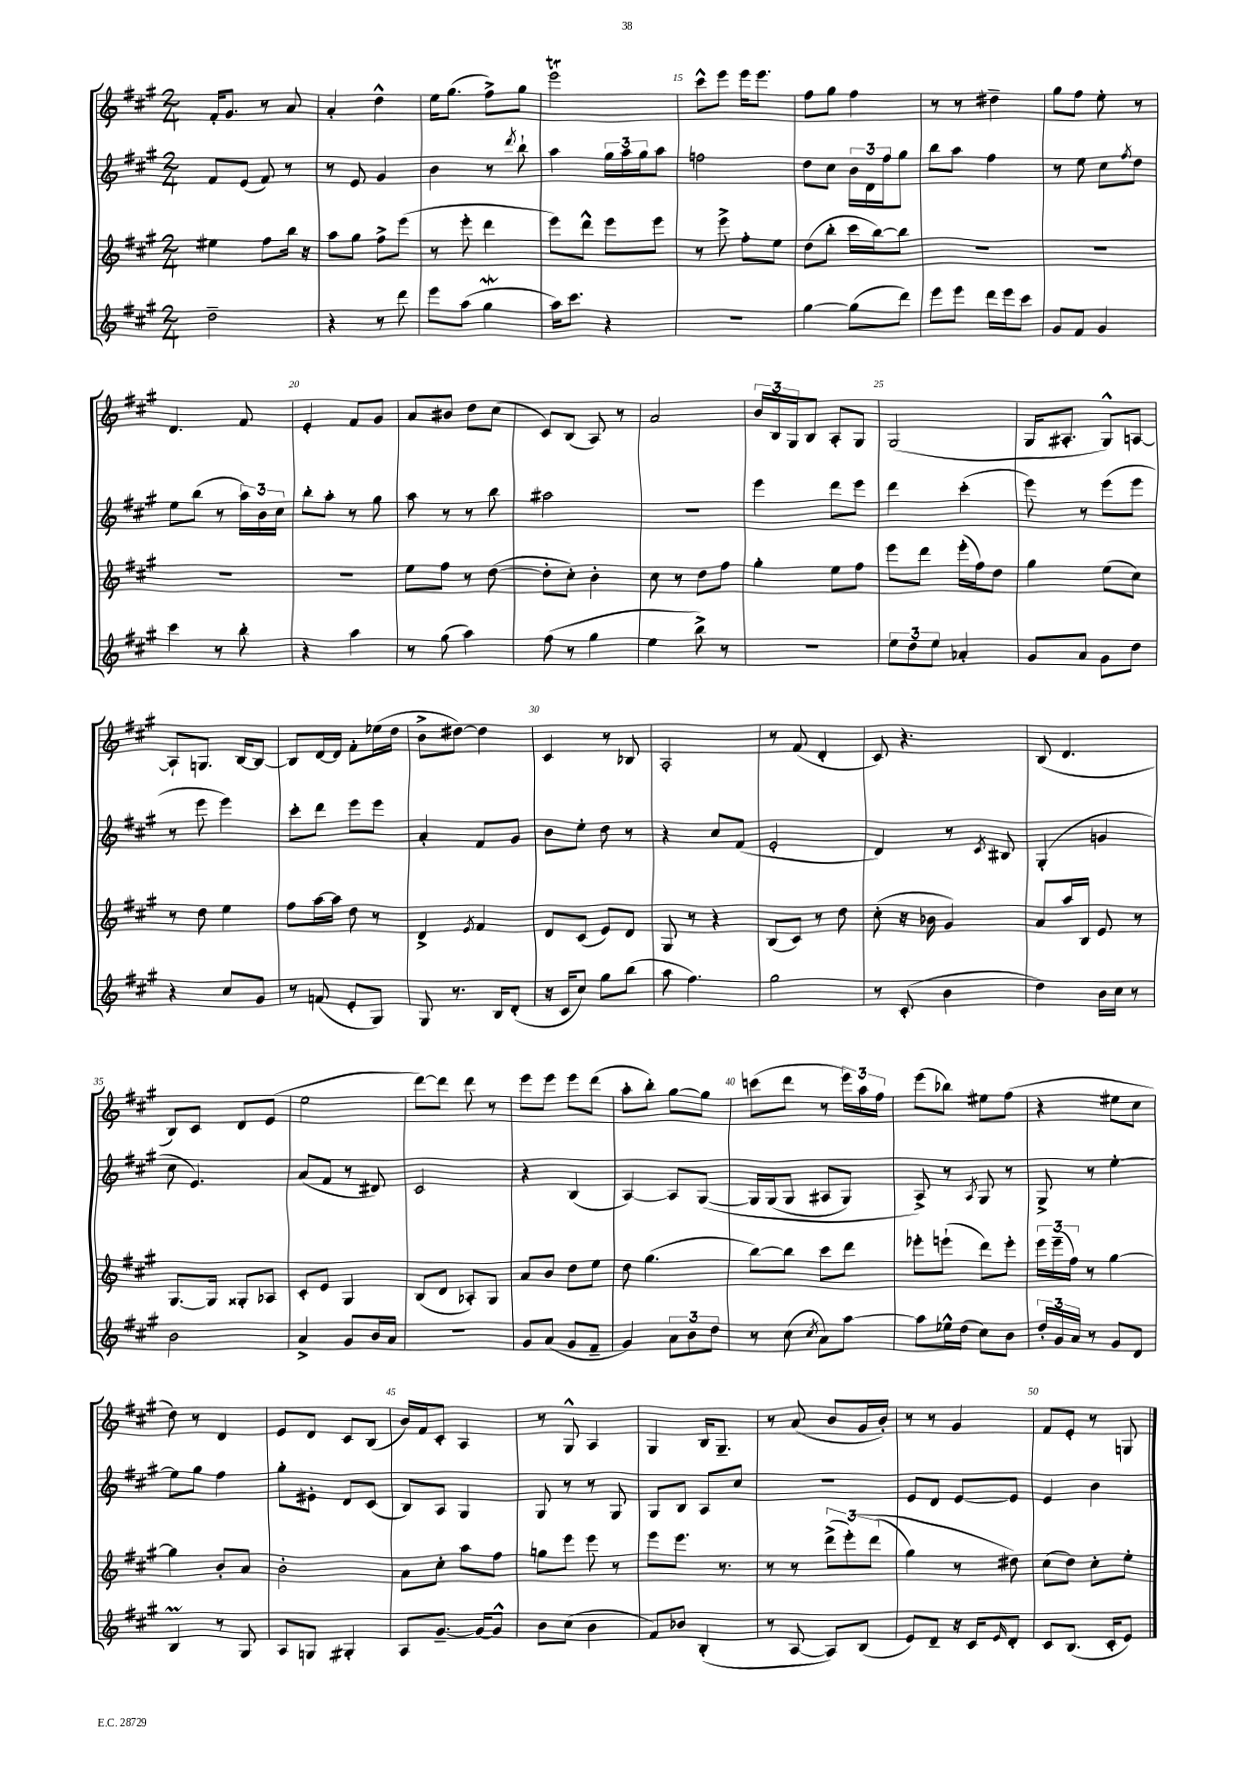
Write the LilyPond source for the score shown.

<<
\new StaffGroup <<
\new Staff = "s0" {
    \clef treble \key a \major \numericTimeSignature \time 2/4
    fis'16-. gis'8. r8 a'8 |
    a'4-. d''4-^ |
    e''16 gis''8.( fis''8->) gis''8 |
    e'''2\trill |
    cis'''8-^ e'''8 e'''16 e'''8. |
    fis''8 gis''8 fis''4 |
    r8 r8 dis''4-- |
    gis''8 fis''8 e''8-. r8 |
    d'4. fis'8 |
    e'4-. fis'8 gis'8 |
    a'8 bis'8 d''8 cis''8( |
    cis'8) b8( a8) r8 |
    a'2 |
    \tuplet 3/2 { b'16 b16 gis16 } b8 a8-. gis8 |
    gis2( |
    gis16 ais8.-. gis8-^) a8~ |
    a8-! g8. b16~ b8~ |
    b8 d'16~ d'16 fis'8-. ees''16( d''16 |
    b'8-> dis''8~) dis''4 |
    cis'4 r8 bes8 |
    a2-. |
    r8 fis'8( d'4-. |
    cis'8) r4. |
    b8( d'4. |
    b8) cis'8 d'8 e'8( |
    e''2 |
    d'''8~) d'''8 d'''8 r8 |
    e'''8 e'''8 e'''8 d'''8( |
    a''8-. b''8-.) gis''8~ gis''8 |
    c'''8( d'''8 r8 \tuplet 3/2 { e'''16) a''16 fis''16 } |
    e'''8( bes''8) eis''8 fis''8( |
    r4 eis''8 cis''8 |
    d''8) r8 d'4 |
    e'8 d'8 cis'8 b8( |
    b'16) fis'16 cis'8-. a4 |
    r8 gis8-^ a4 |
    gis4 b16 gis8.-- |
    r8 a'8( b'8 gis'16 b'16-.) |
    r8 r8 gis'4 |
    fis'8 e'8-. r8 g8 \bar "|." |
}
\new Staff = "s1" {
    \clef treble \key a \major \numericTimeSignature \time 2/4
    fis'8 e'8( fis'8) r8 |
    r8 e'8 gis'4 |
    b'4 r8 \acciaccatura { d'''8 } b''8-! |
    a''4 \tuplet 3/2 { gis''16 a''16 gis''16 } a''8 |
    f''2 |
    d''8 cis''8 \tuplet 3/2 { b'16 d'16 fis''16 } gis''8 |
    b''8 a''8 fis''4 |
    r8 e''8 cis''8 \acciaccatura { fis''8 } d''8 |
    e''8 b''8( r8 \tuplet 3/2 { a''16) b'16 cis''16 } |
    b''8-. a''8-. r8 gis''8 |
    a''8 r8 r8 b''8 |
    ais''2 |
    r2 |
    e'''4 d'''8 e'''8 |
    d'''4 cis'''4-.( |
    e'''8) r8 e'''8( e'''8 |
    r8 e'''8 e'''4) |
    cis'''8-. d'''8 e'''8 e'''8 |
    a'4-. fis'8 gis'8 |
    b'8 e''8-. d''8 r8 |
    r4 cis''8 fis'8( |
    e'2-. |
    d'4) r8 \acciaccatura { cis'8 } bis8 |
    gis4-.( g'4 |
    cis''8 e'4.) |
    a'8( fis'8 r8 dis'8) |
    cis'2 |
    r4 b4( |
    a4~) a8 gis8~\( |
    gis16 gis16( gis8 ais8 gis8) |
    a8->\) r8 \acciaccatura { a8 } gis8 r8 |
    gis8-> r8 e''4~-. |
    e''8 gis''8 fis''4 |
    gis''8-. eis'8-. d'8 cis'8( |
    b8) a8 gis4 |
    gis8 r8 r8 gis8 |
    gis8 b8 a8 cis''8 |
    r2 |
    e'8 d'8 e'8~ e'8 |
    e'4 b'4 \bar "|." |
}
\new Staff = "s2" {
    \clef treble \key a \major \numericTimeSignature \time 2/4
    eis''4 fis''8 b''16 r16 |
    a''8 gis''8 fis''8-> e'''8( |
    r8 e'''8-. d'''4 |
    e'''8) d'''8-^ e'''8 e'''8 |
    r8 e'''8-> fis''8-. e''8 |
    d''8( b''8-. cis'''16 b''16~) b''8 |
    R2 |
    R2 |
    R2 |
    R2 |
    e''8 fis''8 r8 d''8~( |
    d''8-. cis''8-.) b'4-. |
    cis''8 r8 d''8 fis''8 |
    gis''4-. e''8 fis''8 |
    e'''8 d'''8 e'''16-.( fis''16) d''8 |
    gis''4 e''8( cis''8) |
    r8 d''8 e''4 |
    fis''8 a''16~ a''16 d''8 r8 |
    d'4-> \acciaccatura { e'8 } fis'4 |
    d'8 cis'8( e'8) d'8 |
    gis8 r8 r4 |
    b8( cis'8) r8 d''8 |
    cis''8-.( r16 bes'16 gis'4) |
    a'8 a''16 b16 e'8 r8 |
    gis8.~ gis16 gisis8-. aes8 |
    cis'8-. e'8 gis4 |
    b8( d'8 aes8-.) gis8 |
    a'8 b'8 d''8 e''8 |
    d''8 gis''4.( |
    b''8~) b''8 cis'''8 d'''8 |
    ees'''8-. e'''8-!( d'''8) e'''8-. |
    \tuplet 3/2 { e'''16 e'''16--( fis''16) } r8 gis''4~ |
    gis''4 b'8-. a'8 |
    b'2-. |
    a'8 cis''8-. a''8 fis''8 |
    g''8 e'''8 e'''8 r8 |
    e'''8 e'''8. r8. |
    r8 r8 \tuplet 3/2 { d'''8->( e'''8-.)\( d'''8( } |
    gis''4) r8 dis''8\) |
    cis''8( d''8) cis''8-. e''8-. \bar "|." |
}
\new Staff = "s3" {
    \clef treble \key a \major \numericTimeSignature \time 2/4
    d''2-- |
    r4 r8 d'''8 |
    e'''8 a''8( gis''4\mordent |
    a''16) cis'''8. r4 |
    R2 |
    gis''4~ gis''8( d'''8) |
    e'''8 e'''8 d'''16 e'''16 cis'''8 |
    gis'8 fis'8 gis'4 |
    cis'''4 r8 b''8-. |
    r4 a''4 |
    r8 gis''8( a''4) |
    fis''8( r8 gis''4 |
    e''4 b''8->) r8 |
    R2 |
    \tuplet 3/2 { e''8 d''8 e''8 } aes'4-. |
    gis'8 a'8 gis'8 d''8 |
    r4 cis''8 gis'8 |
    r8 f'8( e'8-. gis8) |
    gis8 r8. b16 d'8-.( |
    r16 cis'16 cis''8) gis''8 b''8( |
    a''8 fis''4.) |
    gis''2 |
    r8 cis'8-.( b'4 |
    d''4) b'16 cis''16 r8 |
    b'2 |
    a'4-> gis'8 b'16 a'16 |
    R2 |
    gis'8 a'8( gis'8 fis'8-- |
    gis'4) \tuplet 3/2 { a'8 b'8 d''8 } |
    r8 cis''8( \acciaccatura { cis''8 } a'8) a''8~ |
    a''8 ees''16-^ d''16( cis''8) b'8 |
    \tuplet 3/2 { d''16-. gis'16 a'16 } r8 gis'8 d'8 |
    b4\prall r8 gis8 |
    a8 g8 gis4-. |
    a8 gis'8.~-- gis'16~ gis'8-^ |
    b'8 cis''8( b'4 |
    fis'8) bes'8 b4-.( |
    r8 a8~ a8) b8( |
    e'8) d'8-- r16 cis'16 \grace { e'16 } d'8-. |
    cis'8 b8.( cis'16-. e'8) \bar "|." |
}
>>
>>
\layout { \context { \Score currentBarNumber = #11 \override BarNumber.break-visibility = ##(#f #t #t) barNumberVisibility = #(every-nth-bar-number-visible 5) } }
